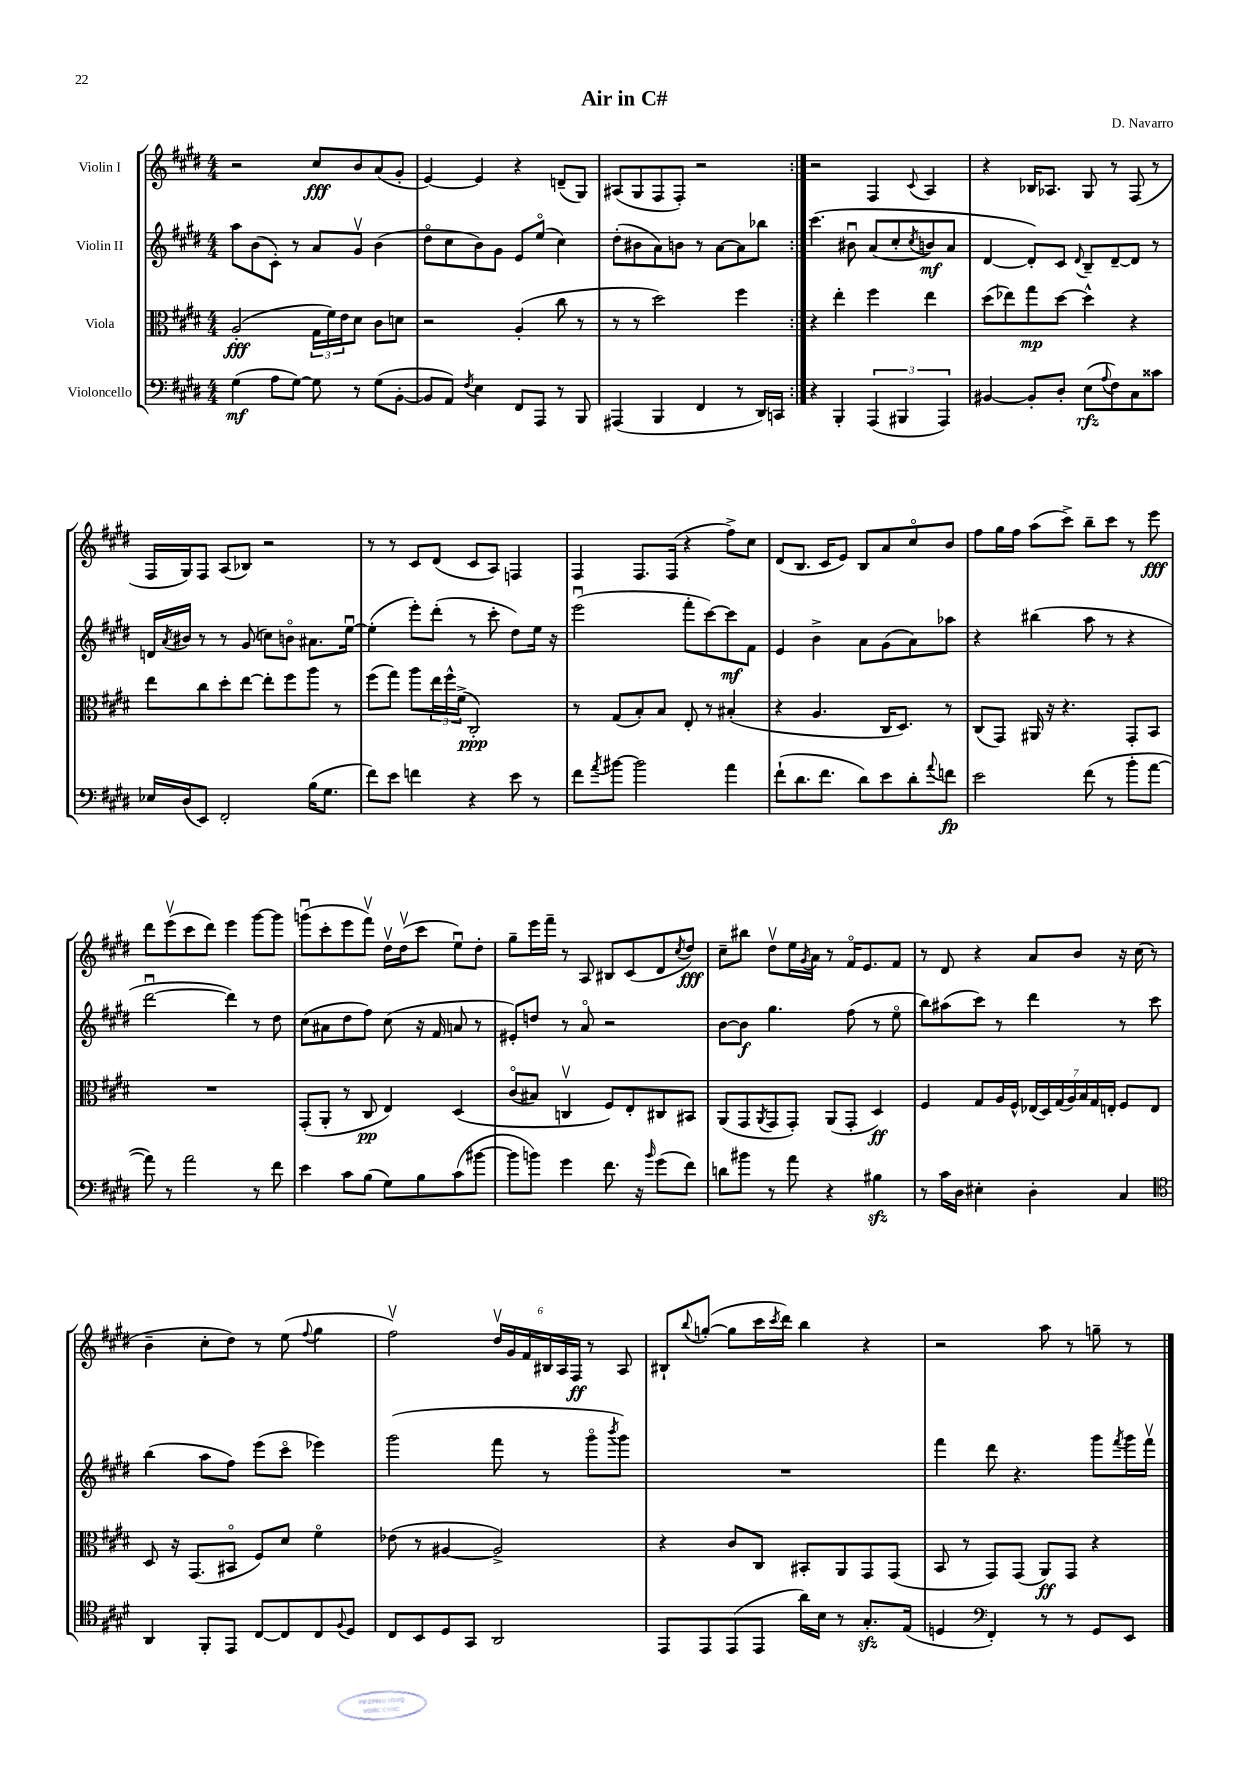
\header { title = "Air in C#" composer = "D. Navarro" }
<<
\new StaffGroup <<
\new Staff = "s0" \with { instrumentName = "Violin I" } {
    \clef treble \key e \major \numericTimeSignature \time 4/4
    \repeat volta 2 { r2 cis''8\fff b'8 a'8( gis'8-. |
    e'4~) e'4 r4 d'8--( gis8) |
    ais8( gis8 fis8 fis8-.) r2 | }
    r2 fis4 \appoggiatura { cis'8 } a4 |
    r4 bes16 aes8. gis8 r8 fis8( r8 |
    fis16 gis16) fis8 a8( bes8) r2 |
    r8 r8 cis'8 dis'8( cis'8 a8) f4 |
    fis4 fis8. fis16( r4 fis''8->) cis''8 |
    dis'8( b8. cis'16 e'8) b8 a'8 cis''8\flageolet b'8 |
    fis''8 gis''16 fis''16 a''8( cis'''8->) b''8-- cis'''8 r8 e'''8\fff |
    dis'''8 e'''8\upbow( cis'''8 dis'''8) e'''4 gis'''8~ gis'''8 |
    g'''8\downbow( cis'''8-. e'''8 fis'''8\upbow) dis''16\upbow dis''16\upbow( cis'''8 e''8\downbow) dis''8-. |
    gis''8-- e'''16 fis'''16-- r8 a8 bis8 cis'8( dis'8 \acciaccatura { cis''8 } dis''8\fff) |
    cis''8-- bis''8 dis''8\upbow e''16 \acciaccatura { gis'8 } a'16 r8 fis'16\flageolet e'8. fis'8 |
    r8 dis'8 r4 a'8 b'8 r16 cis''16( r8 |
    b'4-- cis''8-. dis''8) r8 e''8( \appoggiatura { fis''8 } gis''4 |
    fis''2\upbow) \tuplet 6/4 { dis''16\upbow gis'16 fis'16 bis16 a16 fis16\ff } r8 a8 |
    bis8-! \appoggiatura { b''8 } g''8~-.( g''8 cis'''16 \acciaccatura { cis'''8 } dis'''16) b''4 r4 |
    r2 a''8 r8 g''8-- r8 \bar "|." |
}
\new Staff = "s1" \with { instrumentName = "Violin II" } {
    \clef treble \key e \major \numericTimeSignature \time 4/4
    \repeat volta 2 { a''8 b'8( cis'8-.) r8 a'8 gis'8\upbow b'4( |
    dis''8\flageolet cis''8 b'8) gis'8 e'8 e''8\flageolet( cis''4) |
    dis''8-.( bis'8 a'8) b'8 r8 a'8~ a'8 bes''8 | }
    cis'''4.\( bis'8\downbow a'8( cis''8-. \acciaccatura { cis''8 } b'8\mf) a'8 |
    dis'4~ dis'8-.\) cis'8 \appoggiatura { dis'8 } b8-- dis'8~-- dis'8 r8 |
    d'16 \acciaccatura { a'8 } bis'16 r8 r8 gis'8( c''8) b'8\flageolet ais'8. e''16~\downbow |
    e''4-.( e'''8-.) dis'''8-.( r8 cis'''8-. dis''8) e''16 r16 |
    e'''2\downbow( fis'''8-. cis'''8~) cis'''8\mf fis'8 |
    e'4 b'4-> a'8 gis'8( a'8) aes''8 |
    r4 bis''4( a''8 r8 r4 |
    dis'''2~\downbow dis'''4) r8 dis''8 |
    cis''8( ais'8 dis''8 fis''8) cis''8( r16 fis'16 a'8 r8 |
    eis'8-.) d''8 r8 a'8\flageolet r2 |
    b'8~ b'8\f gis''4. fis''8( r8 e''8\flageolet |
    b''8) ais''8( cis'''8) r8 dis'''4 r8 cis'''8 |
    b''4( a''8 fis''8) e'''8( cis'''8\flageolet ees'''4) |
    gis'''2( fis'''8 r8 gis'''8\flageolet \acciaccatura { b'''8 } gis'''8) |
    R1 |
    fis'''4 dis'''8 r4. gis'''8 \acciaccatura { fis'''8 } gis'''16 fis'''16\upbow \bar "|." |
}
\new Staff = "s2" \with { instrumentName = "Viola" } {
    \clef alto \key e \major \numericTimeSignature \time 4/4
    \repeat volta 2 { a2-.\fff( \tuplet 3/2 { gis16 fis'16) e'16 } dis'8 cis'8 d'8 |
    r2 a4-.( cis''8 r8 |
    r8 r8 dis''2) fis''4 | }
    r4 e''4-. fis''4 e''4 |
    dis''8( ees''8) gis''8\mp dis''8~ dis''4-^ r4 |
    e''8 cis''8 dis''8-. e''8~ e''8-. fis''8 a''8 r8 |
    fis''8( gis''8) a''8 \tuplet 3/2 { e''16 fis''16-^ fis'16->( } cis2-.\ppp) |
    r8 gis8( b8-.) b8 e8-. r8 bis4-.( |
    r4 a4. cis16 dis8.) r8 |
    cis8( gis,8) ais,16 r16 r4. gis,8-. b,8 |
    R1 |
    gis,8-.( a,8-. r8 cis8\pp e4) dis4\( |
    cis'8\flageolet( bis8) c4\upbow fis8\) e8-. cis8 bis,8 |
    a,8( gis,8 \acciaccatura { a,8 } gis,8 gis,8-.) a,8( gis,8-. dis4\ff) |
    fis4 gis8 a16 fis16-^ \tuplet 7/4 { ees16( dis16) gis16( a16) b16 gis16 e16-. } fis8 e8 |
    dis8 r16 gis,8.( bis,8\flageolet fis8) dis'8 fis'4\flageolet |
    ees'8( r8 ais4~ ais2->) |
    r4 cis'8 cis8 bis,8-. a,8 gis,8 gis,8( |
    b,8 r8 gis,8) gis,8( a,8\ff) gis,8 r4 \bar "|." |
}
\new Staff = "s3" \with { instrumentName = "Violoncello" } {
    \clef bass \key e \major \numericTimeSignature \time 4/4
    \repeat volta 2 { gis4\mf( a8 gis8~) gis8 r8 gis8( b,8~-. |
    b,8 a,8) \acciaccatura { fis8 } e4 fis,8 a,,8 r8 b,,8 |
    ais,,4( b,,4 fis,4 r8 dis,16) c,16 | }
    r4 b,,4-. \tuplet 3/2 { a,,4( bis,,4 a,,4) } |
    bis,4~ bis,8-. dis8-. e8\rfz( \appoggiatura { a8 } fis8) cis8 cisis'8 |
    ees16 dis16( e,8) fis,2-. b16( gis8. |
    fis'8) e'8 f'4 r4 e'8 r8 |
    fis'8 \acciaccatura { a'8 } bis'8~ bis'2 a'4 |
    fis'8-!( dis'8. fis'8. dis'8) e'8 dis'8-. \appoggiatura { a'8 } f'8\fp |
    e'2 fis'8( r8 b'8-. a'8~ |
    a'8) r8 a'2 r8 fis'8 |
    e'4 cis'8 b8( gis8) b8 cis'8( bis'8~ |
    bis'8 b'8) gis'4 fis'8. r16 \grace { b'16 } gis'8( fis'8) |
    d'8 bis'8 r8 a'8 r4 bis4\sfz |
    r8 cis'16 dis16 eis4-. dis4-. cis4 |
    \clef tenor a,4 fis,8-. e,8 cis8~ cis8 cis8 \appoggiatura { fis8 } dis8 |
    cis8 b,8 dis8 gis,8 a,2 |
    e,8 e,8 e,8( e,8 a'16) b16 r8 gis8.-.\sfz e16( |
    d4 \clef bass fis,4-.) r8 r8 gis,8 e,8 \bar "|." |
}
>>
>>
\layout { \context { \Score \remove "Bar_number_engraver" } }
